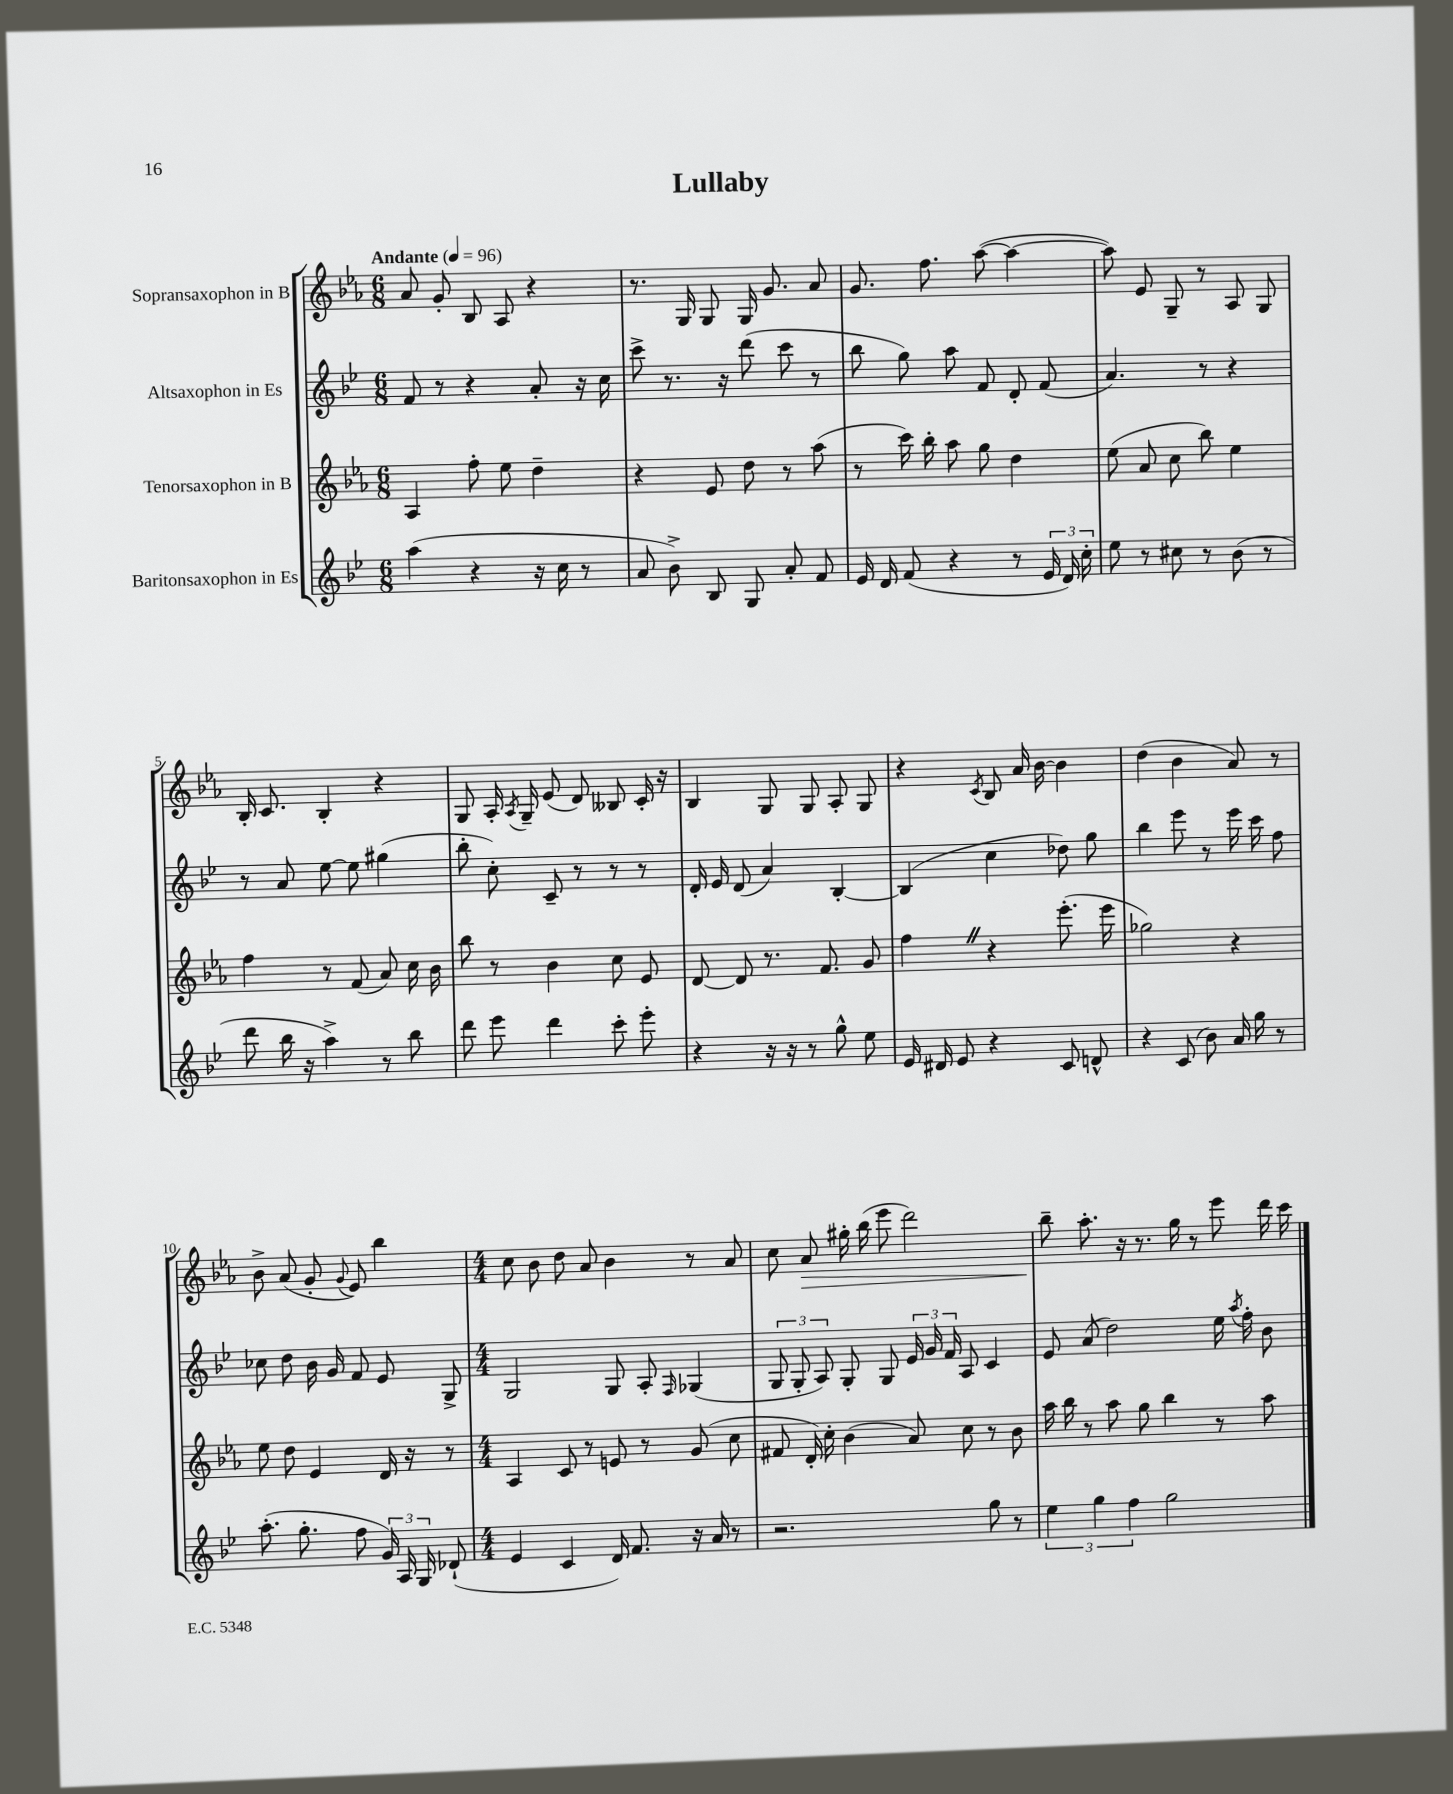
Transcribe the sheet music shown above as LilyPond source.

\header { title = "Lullaby" }
<<
\new StaffGroup <<
\new Staff = "s0" \with { instrumentName = "Sopransaxophon in B" } {
    \clef treble \key ees \major \numericTimeSignature \time 6/8 \tempo "Andante" 4 = 96
    \autoBeamOff aes'8 g'8-. bes8 aes8 r4 |
    r8. g16 g8 g16 g'8. aes'8 |
    g'8. f''8. aes''8~( aes''4~ |
    aes''8) ees'8 g8-- r8 aes8 g8 |
    bes16-. c'8. bes4-. r4 |
    g8 aes16-. \acciaccatura { aes8 } g16-- ees'8( d'8) beses8 c'16-. r16 |
    bes4 g8 g8 aes8-. g8 |
    r4 \acciaccatura { c'8 } bes8 aes'16 bes'16~ bes'4 |
    d''4( bes'4 aes'8) r8 |
    bes'8-> aes'8( g'8-. \appoggiatura { g'8 } ees'8) bes''4 |
    \numericTimeSignature \time 4/4 c''8 bes'8 d''8 aes'8 bes'4 r8 aes'8 |
    c''8 aes'8\> gis''16-. bes''16( ees'''8 d'''2) |
    bes''8--\! aes''8.-. r16 r8. g''16 r8 ees'''8 d'''16 c'''16 \bar "|." |
}
\new Staff = "s1" \with { instrumentName = "Altsaxophon in Es" } {
    \clef treble \key bes \major \numericTimeSignature \time 6/8
    \autoBeamOff f'8 r8 r4 a'8-. r16 c''16 |
    c'''8-> r8. r16 d'''8( c'''8 r8 |
    bes''8 g''8) a''8 f'8 d'8-. f'8( |
    a'4.) r8 r4 |
    r8 a'8 ees''8~ ees''8 gis''4( |
    bes''8-. c''8-.) c'8-- r8 r8 r8 |
    d'16-. ees'16 d'8( a'4) bes4~-. |
    bes4( c''4 des''8) g''8 |
    bes''4 ees'''8 r8 ees'''16 c'''16 f''8 |
    ces''8 d''8 bes'16 g'16 f'8 ees'8 g8-> |
    \numericTimeSignature \time 4/4 g2 g8 a8-. \grace { f16 } ges4( |
    \tuplet 3/2 { g8 g8-. a8) } g8-. g8 \tuplet 3/2 { ees'16 g'16 f'16 } a8 c'4 |
    ees'8 a'8( d''2) ees''16 \acciaccatura { a''8 } f''16-. bes'8 \bar "|." |
}
\new Staff = "s2" \with { instrumentName = "Tenorsaxophon in B" } {
    \clef treble \key ees \major \numericTimeSignature \time 6/8
    \autoBeamOff aes4 f''8-. ees''8 d''4-- |
    r4 ees'8 d''8 r8 aes''8( |
    r8 c'''16) bes''16-. aes''8 g''8 d''4 |
    ees''8( aes'8 c''8 bes''8) ees''4 |
    f''4 r8 f'8( aes'8) c''16 bes'16 |
    bes''8 r8 bes'4 c''8 ees'8 |
    d'8~ d'8 r8. f'8. g'8 |
    f''4 \once \override BreathingSign.text = \markup { \musicglyph "scripts.caesura.straight" } \breathe r4 ees'''8.-.( ees'''16 |
    ges''2) r4 |
    ees''8 d''8 ees'4 d'16 r16 r8 |
    \numericTimeSignature \time 4/4 aes4 c'8 r8 e'8 r8 g'8( c''8 |
    fis'8 d'16-.) c''16-. bes'4( aes'8) c''8 r8 bes'8 |
    aes''16 bes''16 r8 aes''8 g''8 bes''4 r8 aes''8 \bar "|." |
}
\new Staff = "s3" \with { instrumentName = "Baritonsaxophon in Es" } {
    \clef treble \key bes \major \numericTimeSignature \time 6/8
    \autoBeamOff a''4( r4 r16 c''16 r8 |
    a'8 bes'8->) bes8 g8 a'8-. f'8 |
    ees'16 d'16 f'8( r4 r8 \tuplet 3/2 { ees'16 d'16) c''16-. } |
    ees''8 r8 cis''8 r8 bes'8( r8 |
    d'''8 bes''16 r16 a''4->) r8 bes''8 |
    d'''8 ees'''8 d'''4 c'''8-. ees'''8-. |
    r4 r16 r16 r8 g''8-^ ees''8 |
    ees'16 dis'16 ees'8 r4 c'8 d'8-^ |
    r4 c'8( bes'8) a'16 g''16 r8 |
    a''8.-.( g''8.-. f''8 \tuplet 3/2 { g'16) a16 g16 } des'8-!( |
    \numericTimeSignature \time 4/4 ees'4 c'4 d'16) f'8. r16 a'16 r8 |
    r2. g''8 r8 |
    \tuplet 3/2 { ees''4 g''4 f''4 } g''2 \bar "|." |
}
>>
>>
